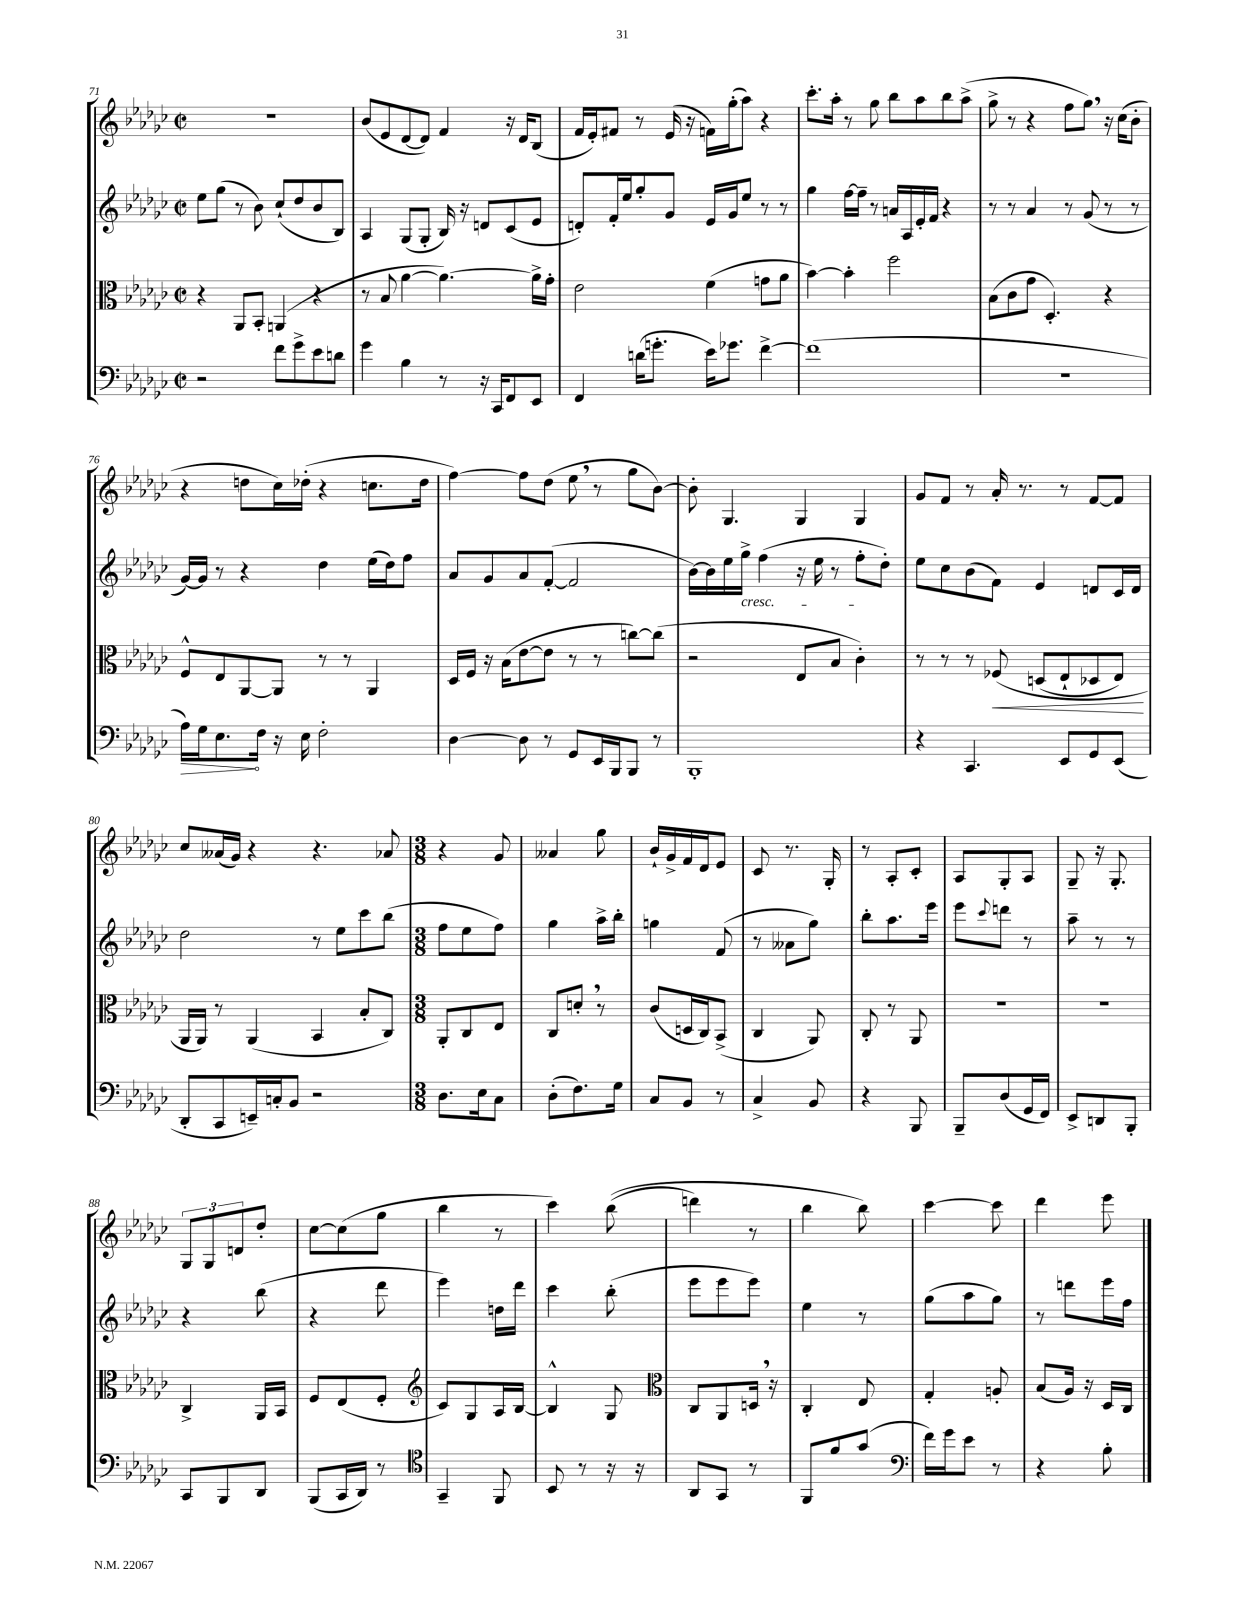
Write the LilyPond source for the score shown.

<<
\new StaffGroup <<
\new Staff = "s0" {
    \clef treble \key ges \major \defaultTimeSignature \time 2/2
    R1 |
    bes'8( ees'8 des'8~ des'8) f'4 r16 des'16 bes8( |
    f'16 ees'16-.) fis'8 r8 ees'16( r16 f'16) ges''16-.( aes''8) r4 |
    ces'''8.-. aes''16-. r8 ges''8 bes''8 aes''8 bes''8 aes''8->( |
    ges''8-> r8 r4 f''8 ges''8) \breathe r16 ces''16( bes'8-. |
    r4 d''8 ces''16) des''16-.( r4 c''8. des''16 |
    f''4~) f''8 des''8( ees''8 \breathe r8 ges''8 bes'8~) |
    bes'8-. ges4. ges4 ges4 |
    ges'8 f'8 r8 aes'16-. r8. r8 f'8~ f'8 |
    ces''8 aeses'16( ges'16) r4 r4. aes'8 |
    \numericTimeSignature \time 3/8 r4 ges'8 |
    aeses'4 ges''8 |
    bes'16-! ges'16-> f'16 des'16 ees'8 |
    ces'8 r8. ges16-. |
    r8 aes8-. ces'8-. |
    aes8 ges8-. aes8 |
    ges8-- r16 ges8.-. |
    \tuplet 3/2 { ges8 ges8 d'8 } des''8-. |
    ces''8~ ces''8( ges''8 |
    bes''4 r8 |
    ces'''4) bes''8(\( |
    d'''4) r8 |
    bes''4 bes''8\) |
    ces'''4~ ces'''8 |
    des'''4 ees'''8 \bar "|." |
}
\new Staff = "s1" {
    \clef treble \key ges \major \defaultTimeSignature \time 2/2
    ees''8 ges''8( r8 bes'8) ces''8-!( des''8 bes'8 bes8) |
    aes4 ges8( ges8-. bes16) r16 d'8 ces'8( ees'8 |
    d'8-.) f'16-. ees''16 ges''8-. ges'8 ees'16 ges'16 ees''8 r8 r8 |
    ges''4 f''16~ f''16-- r8 a'16 aes16 ees'16-. f'16 r4 |
    r8 r8 aes'4 r8 ges'8( r8 r8 |
    ges'16~) ges'16 r8 r4 des''4 ees''16( des''16) f''8 |
    aes'8 ges'8 aes'8 f'8~-.( f'2 |
    bes'16~) bes'16 ees''16 ges''16->\cresc f''4( r16 ees''16 r8 f''8-.\! des''8-.) |
    ees''8 ces''8 bes'8( f'8) ees'4 d'8 ces'16 d'16 |
    des''2 r8 ees''8 ces'''8 bes''8( |
    \numericTimeSignature \time 3/8 f''8 ees''8 f''8) |
    ges''4 aes''16-> bes''16-. |
    g''4 f'8( |
    r8 aeses'8 ges''8) |
    bes''8-. aes''8. ees'''16 |
    ees'''8 \appoggiatura { ces'''8 } d'''8 r8 |
    aes''8-- r8 r8 |
    r4 bes''8( |
    r4 des'''8 |
    ees'''4) d''16 des'''16 |
    ces'''4 bes''8-.( |
    ees'''8 ees'''8 ees'''8) |
    ees''4 r8 |
    ges''8( aes''8 ges''8) |
    r8 d'''8 ees'''16 f''16 \bar "|." |
}
\new Staff = "s2" {
    \clef alto \key ges \major \defaultTimeSignature \time 2/2
    r4 aes,8 bes,8-. a,4( r4 |
    r8 bes8 aes'4~ aes'4.~) aes'16-> ges'16-. |
    ees'2 f'4( g'8 aes'8 |
    bes'4~) bes'4-. f''2 |
    bes8( ces'8 ges'8 des4.-.) r4 |
    f8-^ ees8 aes,8~ aes,8 r8 r8 aes,4 |
    des16 f16 r16 bes16( ees'8~ ees'8 r8 r8 c''8~) c''8( |
    r2 ees8 bes8 ces'4-.) |
    r8 r8 r8 fes8\<\( d8( ees8-! des8 ees8\!) |
    aes,16 aes,16\) r8 aes,4( bes,4 bes8-. ces8) |
    \numericTimeSignature \time 3/8 aes,8-. ces8 ees8 |
    ces8 d'8-. \breathe r8 |
    ces'8( d16 ces16) bes,8->( |
    ces4 aes,8) |
    ces8-. r8 aes,8 |
    R4. |
    R4. |
    ces4-> aes,16 bes,16 |
    f8 ees8( f8-. |
    \clef treble ces'8) ges8 aes16 bes16~ |
    bes4-^ ges8 |
    \clef alto ces8 aes,8 d16 \breathe r16 |
    ces4-. ees8 |
    ges4-. a8-. |
    bes8( aes16) r16 des16 ces16 \bar "|." |
}
\new Staff = "s3" {
    \clef bass \key ges \major \defaultTimeSignature \time 2/2
    r2 f'8 ges'8-> ees'8 d'8 |
    ges'4 bes4 r8 r16 ces,16 f,8 ees,8 |
    f,4 d'16( g'8.-. ees'16) ges'8. f'4~-> |
    f'1( |
    r1 |
    \once \override Hairpin.circled-tip = ##t aes16\>) ges16 ees8.\! f16 r16 ees16 f2-. |
    des4~ des8 r8 ges,8 ees,16 bes,,16 bes,,8 r8 |
    bes,,1-. |
    r4 ces,4. ees,8 ges,8 ees,8( |
    des,8-. ces,8 e,16--) c16-. bes,8 r2 |
    \numericTimeSignature \time 3/8 des8. ees16 ces8 |
    des8-.( f8.) ges16 |
    ces8 bes,8 r8 |
    ces4-> bes,8 |
    r4 bes,,8 |
    bes,,8-- des8( ges,16 f,16) |
    ees,8-> d,8 bes,,8-. |
    ces,8 bes,,8 des,8 |
    bes,,8( ces,16 des,16) r8 |
    \clef tenor ges,4-- f,8 |
    bes,8 r8 r16 r16 |
    aes,8 ges,8 r8 |
    f,8 f'8 ges'8( |
    \clef bass f'16) ges'16 ees'8 r8 |
    r4 bes8-. \bar "|." |
}
>>
>>
\layout { \context { \Score currentBarNumber = #71 } }
